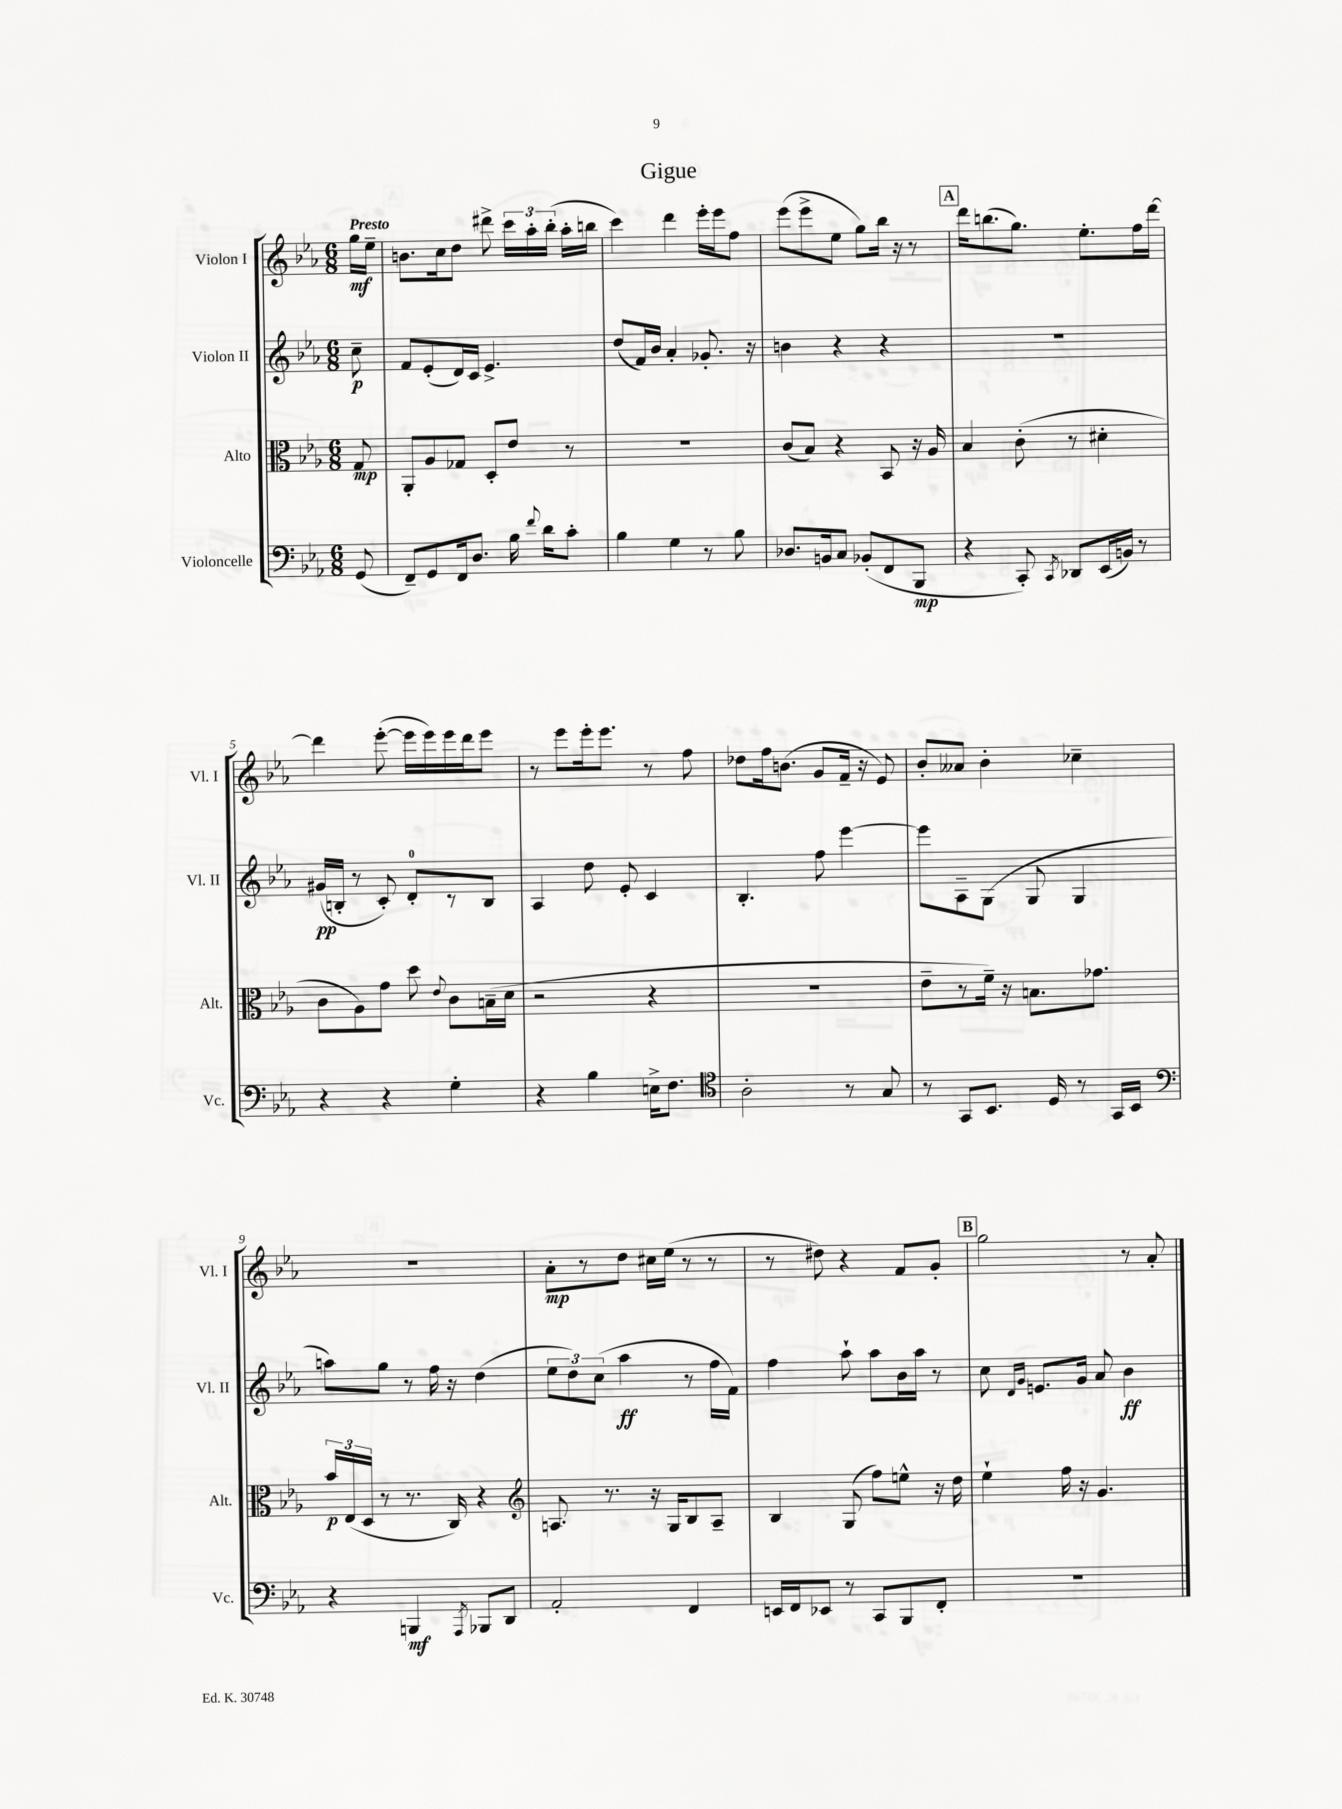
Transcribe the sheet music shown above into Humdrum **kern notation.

**kern	**dynam	**kern	**dynam	**kern	**dynam	**kern	**dynam
*part4	*part4	*part3	*part3	*part2	*part2	*part1	*part1
*staff4	*staff4	*staff3	*staff3	*staff2	*staff2	*staff1	*staff1
*I"Violoncelle	*	*I"Alto	*	*I"Violon II	*	*I"Violon I	*
*I'Vc.	*	*I'Alt.	*	*I'Vl. II	*	*I'Vl. I	*
*clefF4	*	*clefC3	*	*clefG2	*	*clefG2	*
*k[b-e-a-]	*	*k[b-e-a-]	*	*k[b-e-a-]	*	*k[b-e-a-]	*
*M6/8	*	*M6/8	*	*M6/8	*	*M6/8	*
=	=	=	=	=	=	=	=
!	!	!	!	!	!	!LO:TX:a:B:t=Presto	!
(8GG/	.	8G/	mp	8cc~\	p	16gg\LL	mf
.	.	.	.	.	.	16ee-~\JJ	.
=1	=1	=1	=1	=1	=1	=1	=1
8FF~/L)	.	8AA-'/L	.	8f/L	.	8.bn\L	.
8GG/	.	8A-/	.	(8e-'/	.	.	.
.	.	.	.	.	.	16cc\k	.
16FF/k	.	8G-X/J	.	16d/L)	.	8dd\J	.
8.D/J	.	.	.	16c/JJ	.	.	.
.	.	8D'/L	.	4.e-^/	.	8ddd#X^\	.
16B-\	.	8e-/J	.	.	.	24ccc\LL	.
.	.	.	.	.	.	24aa-'\	.
8qqf/	.	.	.	.	.	.	.
16d\KL	.	.	.	.	.	.	.
.	.	.	.	.	.	(24bb-'\JJ	.
8c'\J	.	8r	.	.	.	16aa-'\LL	.
.	.	.	.	.	.	16bbn\JJ	.
=2	=2	=2	=2	=2	=2	=2	=2
4B-\	.	2.r	.	(8dd/L	.	4ccc\)	.
.	.	.	.	16f/L)	.	.	.
.	.	.	.	16b-/JJ	.	.	.
4G\	.	.	.	4a-'/	.	4ddd\	.
8r	.	.	.	8.g-X'/	.	16eee-'\LL	.
.	.	.	.	.	.	16eee-\J	.
8B-\	.	.	.	.	.	8ff\J	.
.	.	.	.	16r	.	.	.
=3	=3	=3	=3	=3	=3	=3	=3
8.D-X/L	.	(8c/L	.	4bn\	.	(8eee-\L	.
.	.	8B-/J)	.	.	.	8eee-^\	.
16BBn/k	.	.	.	.	.	.	.
8C/J	.	4r	.	4r	.	8ee-\J	.
(8BB-X'/L	.	.	.	.	.	8gg\L)	.
8FF/	.	8BB-/	.	4r	.	16bb-\Jk	.
.	.	.	.	.	.	16r	.
8BBB-/J	mp	16r	.	.	.	8r	.
.	.	16A-/	.	.	.	.	.
!!LO:REH:place=s1:t=A
=4	=4	=4	=4	=4	=4	=4	=4
4r	.	4B-/	.	2.r	.	16ddd\KL	.
.	.	.	.	.	.	(8.bbn\	.
8CC'/)	.	(8c'\	.	.	.	8.gg\J)	.
8qCC/	.	.	.	.	.	.	.
8DD-X/L	.	8r	.	.	.	.	.
.	.	.	.	.	.	8.ee-'\L	.
(16EE-/L	.	4d#X'\	.	.	.	.	.
16BBn/JJ)	.	.	.	.	.	.	.
8r	.	.	.	.	.	16ff\L	.
.	.	.	.	.	.	[16ddd\JJ	.
!!LO:LB:g=z
=5	=5	=5	=5	=5	=5	=5	=5
4r	.	8c\L	.	(16g#X/LL	pp	4ddd\]	.
.	.	.	.	16Bn'/JJ	.	.	.
.	.	8A-\)	.	8r	.	.	.
4r	.	8g\J	.	8c'/)	.	([8eee-'\	.
.	.	8dd\	.	8d'/L	.	16eee-\LL]	.
.	.	.	.	.	.	16eee-\)	.
.	.	8qqe-/	.	.	.	.	.
4G'\	.	8c\L	.	8r	.	16eee-\	.
.	.	.	.	.	.	16ddd\J	.
.	.	(16Bn~\L	.	8B/J	.	8eee-\J	.
.	.	16d\JJ	.	.	.	.	.
=6	=6	=6	=6	=6	=6	=6	=6
4r	.	2r	.	4A-/	.	8r	.
.	.	.	.	.	.	8eee-\L	.
4B-\	.	.	.	8dd\	.	16eee-'\k	.
.	.	.	.	.	.	8.eee-\J	.
.	.	.	.	8e-'/	.	.	.
16En^\KL	.	4r	.	4c/	.	8r	.
8.F\J	.	.	.	.	.	.	.
.	.	.	.	.	.	8ff\	.
=7	=7	=7	=7	=7	=7	=7	=7
*clefC4	*	*	*	*	*	*	*
2A-'\	.	2.r	.	4.B-'/	.	8dd-X\L	.
.	.	.	.	.	.	16ff\k	.
.	.	.	.	.	.	(8.bn\J	.
.	.	.	.	8ff\	.	8g/L	.
8r	.	.	.	[4eee-\	.	16f~/Jk	.
.	.	.	.	.	.	16r	.
8G/	.	.	.	.	.	8e-/)	.
=8	=8	=8	=8	=8	=8	=8	=8
8r	.	8e-~\L	.	8eee-\L]	.	8b-'/L	.
8GG/L	.	8r	.	8A-~\	.	8a--X/J	.
8.BB-/J	.	16f~\Jk)	.	(8G\J	.	4b-'\	.
.	.	16r	.	.	.	.	.
.	.	8.Bn\L	.	8G/	.	.	.
16D/	.	.	.	.	.	.	.
8r	.	.	.	4G/	.	4cc-X~\	.
.	.	8.g-X\J	.	.	.	.	.
16GG/LL	.	.	.	.	.	.	.
16BB-/JJ	.	.	.	.	.	.	.
!!LO:LB:g=z
=9	=9	=9	=9	=9	=9	=9	=9
*clefF4	*	*	*	*	*	*	*
4r	.	24b-/LL	p	8aan\L)	.	2.r	.
.	.	(24E-/	.	.	.	.	.
.	.	24D/JJ	.	.	.	.	.
.	.	8r	.	8gg\J	.	.	.
4BBBn/	mf	8.r	.	8r	.	.	.
.	.	.	.	16ff\	.	.	.
.	.	16C/)	.	16r	.	.	.
8qAAA-/	.	.	.	.	.	.	.
8BBB-X/L	.	4r	.	(4dd\	.	.	.
8DD/J	.	.	.	.	.	.	.
=10	=10	=10	=10	=10	=10	=10	=10
*	*	*clefG2	*	*	*	*	*
2AA-'/	.	8.An/	.	12ee-\L	.	8a-'\L	mp
.	.	.	.	12dd\)	.	.	.
.	.	.	.	.	.	8r	.
.	.	.	.	(12cc\J	.	.	.
.	.	8.r	.	.	.	.	.
.	.	.	.	4aa-\	ff	8dd\J	.
.	.	16r	.	.	.	16cc#X\LL	.
.	.	16G/KL	.	.	.	(16ee-\JJ	.
4FF/	.	8B-/	.	8r	.	8r	.
.	.	8A~/J	.	16ff\LL	.	8r	.
.	.	.	.	16f\JJ)	.	.	.
=11	=11	=11	=11	=11	=11	=11	=11
16EEn/LL	.	4B-/	.	4ff\	.	8r	.
16FF/J	.	.	.	.	.	.	.
8EE-X/J	.	.	.	.	.	8dd#X\)	.
8r	.	(8G/	.	8aa-`\	.	4r	.
8CC/L	.	8ff\L)	.	8aa-\L	.	.	.
8BBB-/	.	8een^^\J	.	16b-\L	.	8f/L	.
.	.	.	.	16aa-\JJ	.	.	.
8FF'/J	.	16r	.	8r	.	8g'/J	.
.	.	16dd\	.	.	.	.	.
!!LO:REH:place=s1:t=B
=12	=12	=12	=12	=12	=12	=12	=12
2.r	.	4ee-`\	.	8cc\	.	2gg\	.
.	.	.	.	16qqd/LL	.	.	.
.	.	.	.	16qqg/JJ	.	.	.
.	.	.	.	8.en/L	.	.	.
.	.	16ff\	.	.	.	.	.
.	.	16r	.	16g/Jk	.	.	.
.	.	4.g/	.	8a-/	.	.	.
.	.	.	.	4b-\	ff	8r	.
.	.	.	.	.	.	8a-'/	.
==	==	==	==	==	==	==	==
*-	*-	*-	*-	*-	*-	*-	*-
